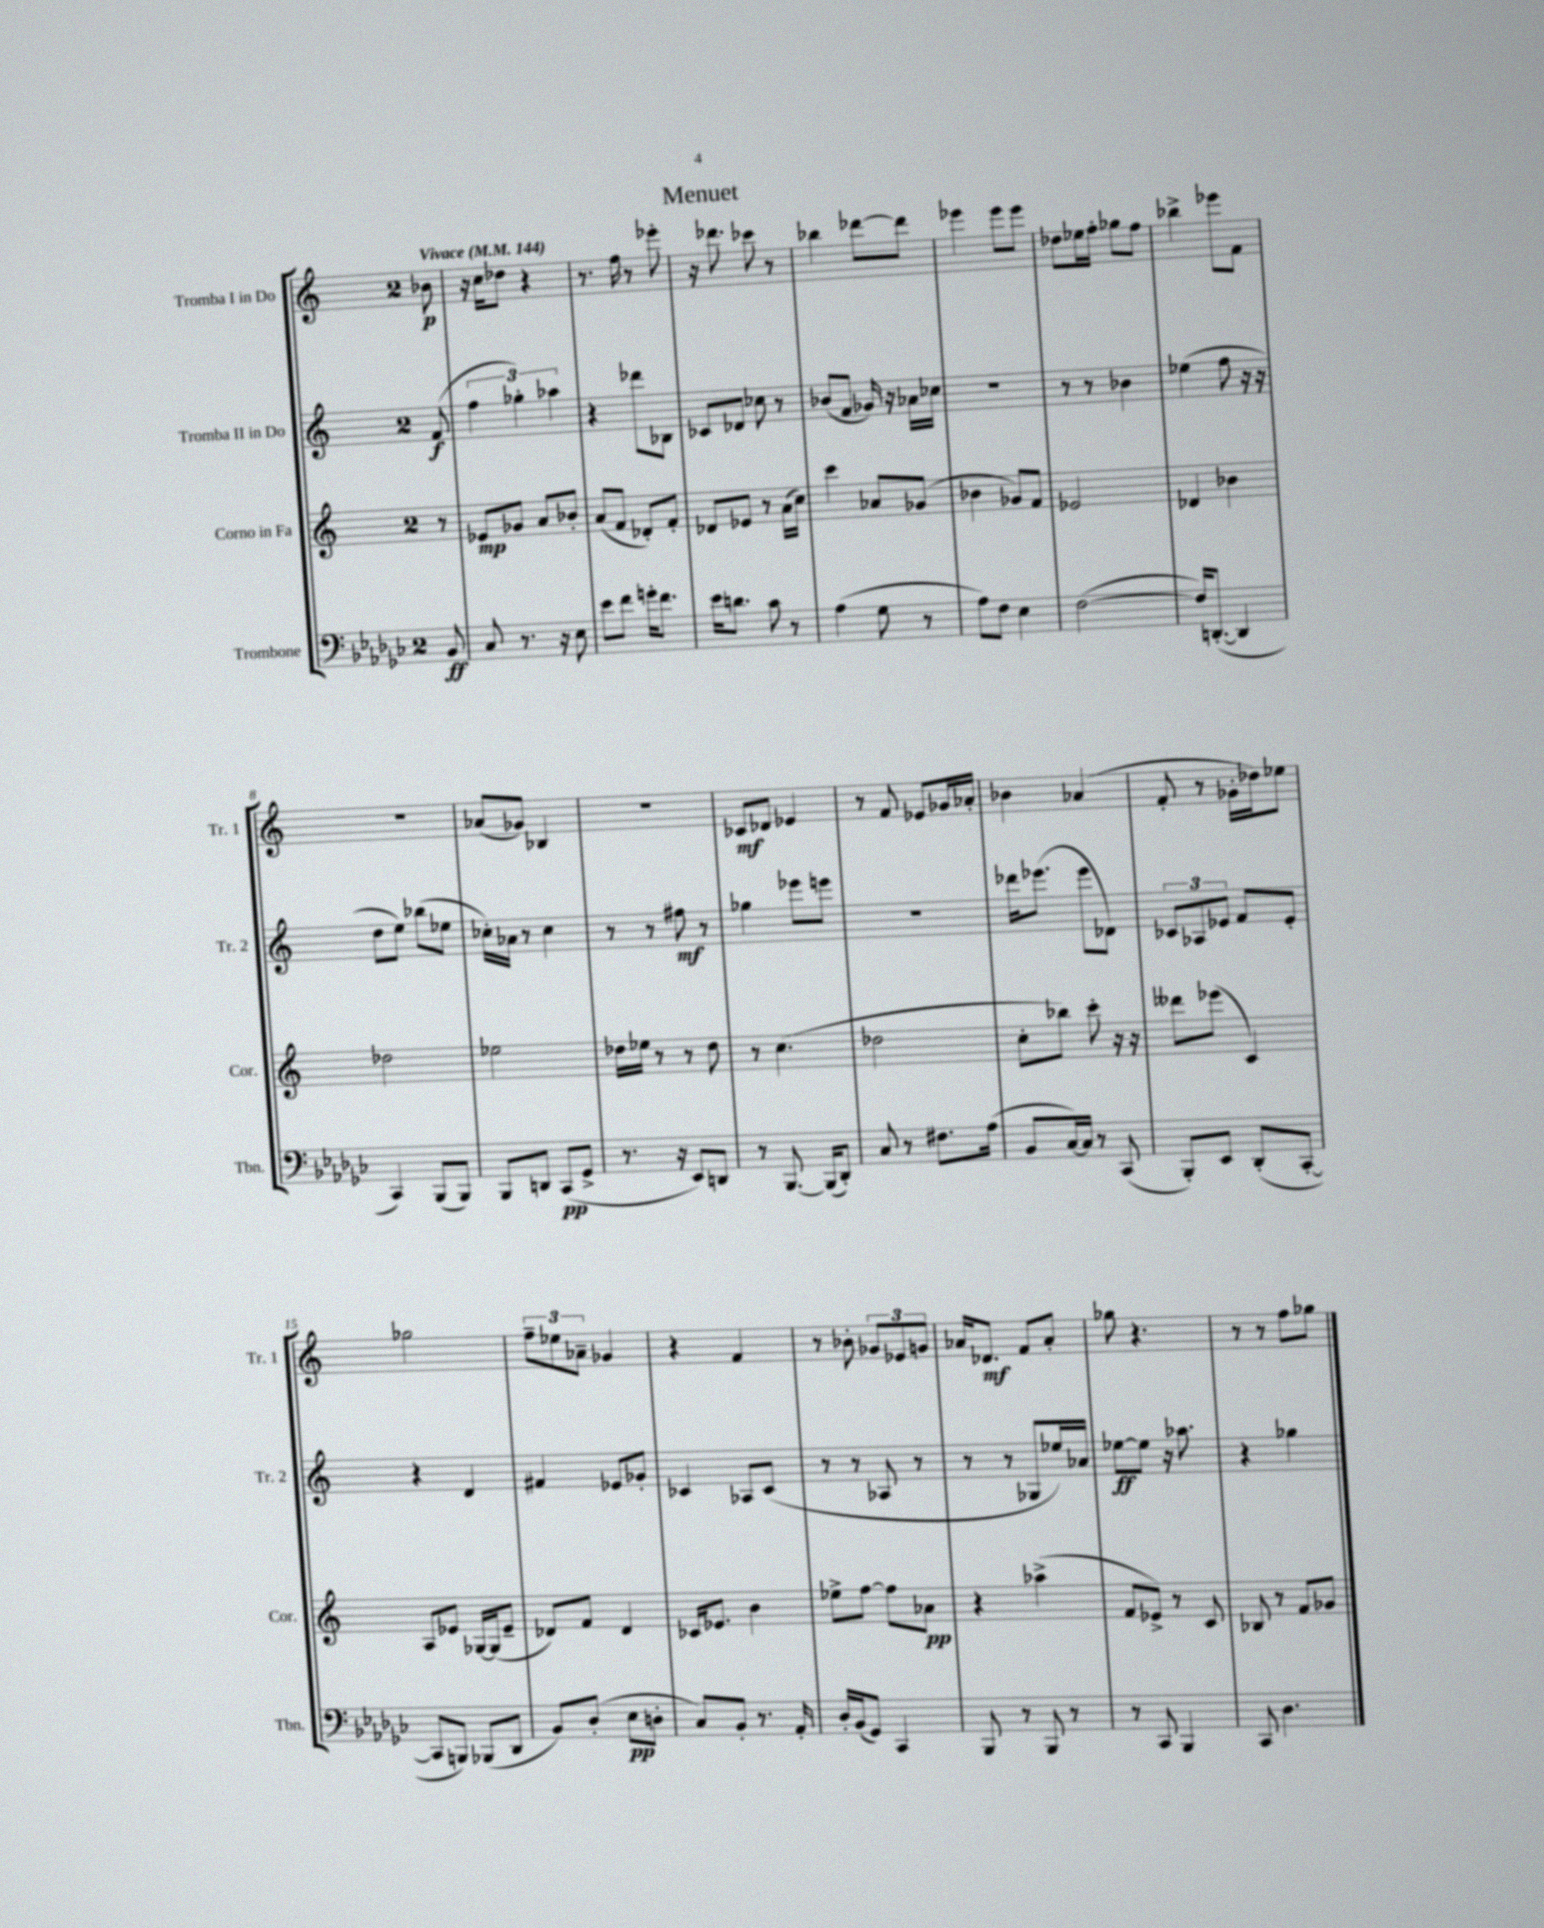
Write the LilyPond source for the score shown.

\header { title = "Menuet" }
<<
\new StaffGroup <<
\new Staff = "s0" \with { instrumentName = "Tromba I in Do" shortInstrumentName = "Tr. 1" } {
    \clef treble \key c \major \once \override Staff.TimeSignature.style = #'single-digit \time 2/4 \partial 8 \tempo "Vivace" 4 = 144
    bes'8\p |
    r16 c''16 des''8 r4 |
    r8. f''16 r8 ees'''8-. |
    r16 des'''8. ces'''8 r8 |
    bes''4 des'''8~ des'''8 |
    ees'''4 ees'''8 ees'''8 |
    des''8 ees''16 f''16-. ges''8 f''8 |
    bes''4-> ees'''8 f'8 |
    R2 |
    aes'8( ges'8) bes4 |
    R2 |
    ces'8\mf des'8 ees'4 |
    r8 f'8 ees'8 ges'16 aes'16-. |
    bes'4 aes'4( |
    f'8-. r8 ges'16-. des''16) ees''8 |
    ges''2 |
    \tuplet 3/2 { f''8-- ees''8 aes'8-- } ges'4 |
    r4 f'4 |
    r8 bes'8-. \tuplet 3/2 { ges'8 ees'8 g'8 } |
    aes'16 des'8.\mf f'8 aes'8-. |
    ges''8 r4. |
    r8 r8 f''8 ges''8 \bar "|." |
}
\new Staff = "s1" \with { instrumentName = "Tromba II in Do" shortInstrumentName = "Tr. 2" } {
    \clef treble \key c \major \once \override Staff.TimeSignature.style = #'single-digit \time 2/4 \partial 8
    f'8\f( |
    \tuplet 3/2 { f''4 ges''4-.) aes''4 } |
    r4 des'''8 bes8 |
    ces'8 des'8 ces''8 r8 |
    bes'8( f'8 ges'16) r16 aes'16 ces''16 |
    R2 |
    r8 r8 bes'4 |
    ees''4( f''8 r16 r16 |
    d''8 e''8) bes''8( ees''8 |
    ces''16-.) aes'16 r8 ces''4 |
    r8 r8 fis''8\mf r8 |
    ges''4 ees'''8 e'''8 |
    r2 |
    des'''16 ees'''8.( ees'''8 des'8) |
    \tuplet 3/2 { ces'8 aes8 ees'8 } f'8 ees'8-. |
    r4 d'4 |
    fis'4 ees'8 ges'8-. |
    ces'4 aes8 ces'8( |
    r8 r8 aes8 r8 |
    r8 r8 ges8 ees''16) aes'16 |
    ees''8~\ff ees''8 r16 aes''8. |
    r4 ges''4 \bar "|." |
}
\new Staff = "s2" \with { instrumentName = "Corno in Fa" shortInstrumentName = "Cor." } {
    \clef treble \key c \major \once \override Staff.TimeSignature.style = #'single-digit \time 2/4 \partial 8
    r8 |
    ees'8\mp ges'8 a'8 bes'8-. |
    a'8( f'8 des'8-.) f'8-. |
    des'8 ees'8 r8 a'16( c''16) |
    c'''4 aes'8 ges'8( |
    bes'4 ges'8) f'8 |
    ees'2 |
    des'4 bes'4 |
    des''2 |
    ees''2 |
    des''16 ees''16 r8 r8 des''8 |
    r8 c''4.( |
    des''2 |
    c''8-. bes''8) c'''8-. r16 r16 |
    deses'''8 ees'''8( c'4) |
    a8 ees'8 ges16~ ges16( ees'8-- |
    des'8) f'8 des'4 |
    ces'16 ees'8. b'4 |
    ees''8-> f''8~ f''8 aes'8\pp |
    r4 aes''4->( |
    f'8 ees'8->) r8 c'8 |
    bes8 r8 f'8 ges'8 \bar "|." |
}
\new Staff = "s3" \with { instrumentName = "Trombone" shortInstrumentName = "Tbn." } {
    \clef bass \key ges \major \once \override Staff.TimeSignature.style = #'single-digit \time 2/4 \partial 8
    bes,8\ff |
    ces8 r8. r16 ees8 |
    ees'8 f'8 g'16-. f'8. |
    ees'16 d'8. ces'8 r8 |
    aes4( ges8 r8 |
    aes8) f8 ees4 |
    f2~( |
    f16) d,8.~-.( d,4 |
    ces,4) bes,,8( bes,,8) |
    bes,,8 d,8 ces,8\pp( ges,8-> |
    r8. r16 ees,8) d,8 |
    r8 bes,,8.~ bes,,16( des,8-.) |
    ces8 r8 fis8. aes16( |
    bes,8 ces16~) ces16 r8 ces,8( |
    bes,,8-.) ees,8 des,8-.( ces,8~-. |
    ces,8 b,,8) bes,,8( des,8 |
    bes,8) des8-.( ees8\pp d8-. |
    ces8) bes,8-. r8. aes,16-. |
    des16-. bes,16( ges,8) ces,4 |
    bes,,8 r8 bes,,8 r8 |
    r8 ces,8 bes,,4 |
    ces,8 des4. \bar "|." |
}
>>
>>
